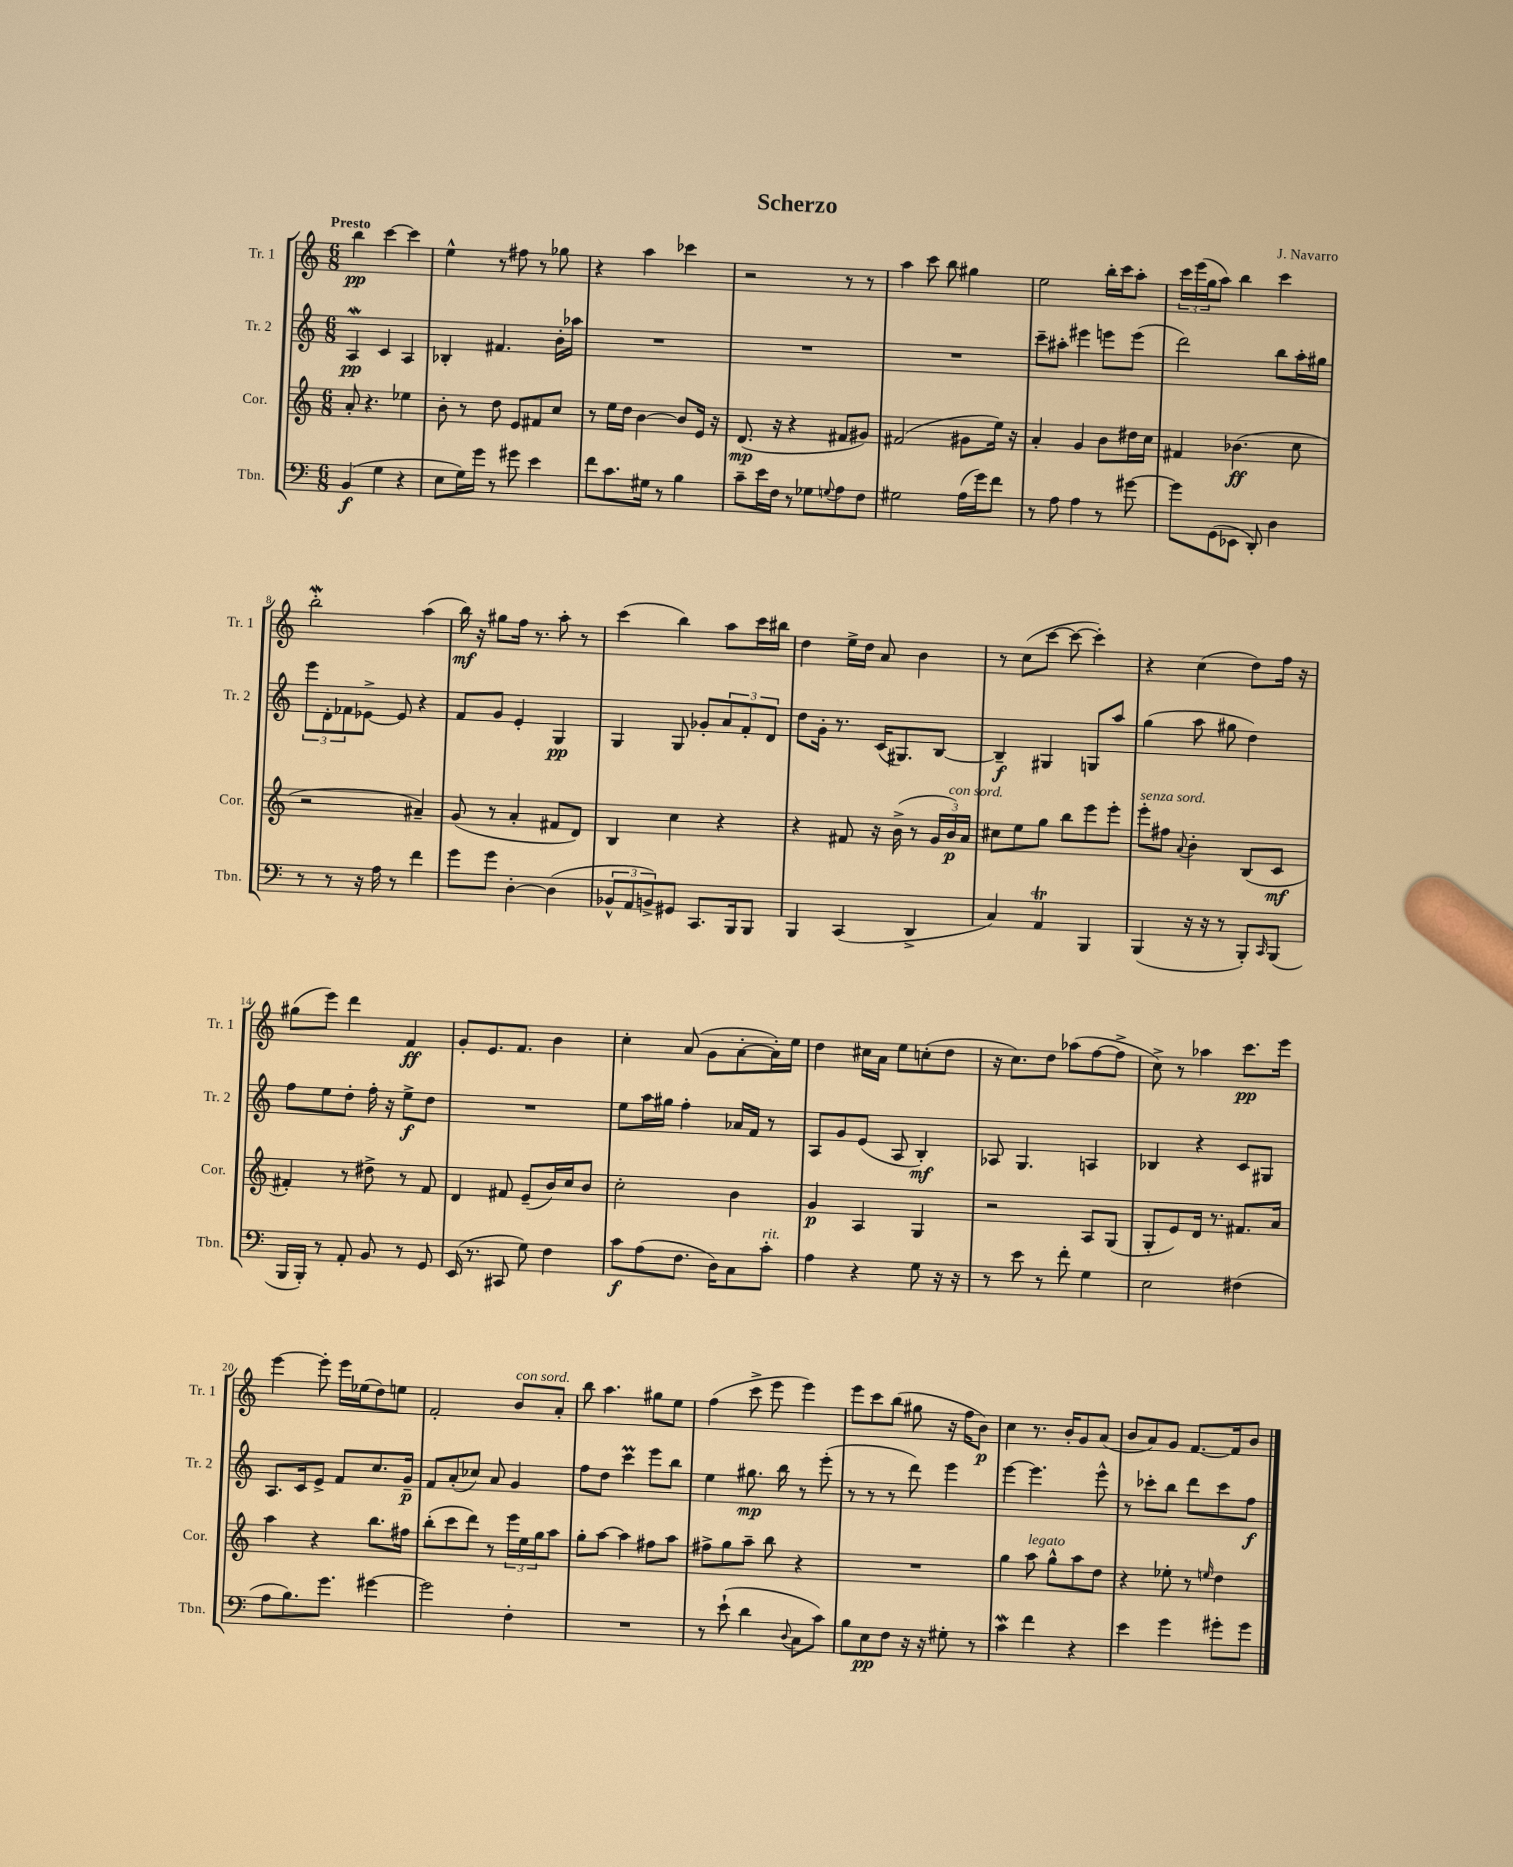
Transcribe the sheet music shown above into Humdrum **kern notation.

**kern	**dynam	**kern	**dynam	**kern	**dynam	**kern	**dynam
*part4	*part4	*part3	*part3	*part2	*part2	*part1	*part1
*staff4	*staff4	*staff3	*staff3	*staff2	*staff2	*staff1	*staff1
*I"Tbn.	*	*I"Cor.	*	*I"Tr. 2	*	*I"Tr. 1	*
*I'Tbn.	*	*I'Cor.	*	*I'Tr. 2	*	*I'Tr. 1	*
*clefF4	*	*clefG2	*	*clefG2	*	*clefG2	*
*k[]	*	*k[]	*	*k[]	*	*k[]	*
*M6/8	*	*M6/8	*	*M6/8	*	*M6/8	*
=1	=1	=1	=1	=1	=1	=1	=1
!	!	!	!	!	!	!LO:TX:a:B:t=Presto	!
(4BB/	f	8a'/	.	4AW/	pp	4bb\	pp
.	.	4.r	.	.	.	.	.
4G\	.	.	.	4c/	.	[4ccc\	.
4r	.	4ee-X\	.	4A/	.	4ccc\]	.
=2	=2	=2	=2	=2	=2	=2	=2
8E\L	.	8b'\	.	4B-X'/	.	4ee^^\	.
16G\L)	.	8r	.	.	.	.	.
16g\JJ	.	.	.	.	.	.	.
8r	.	8dd\	.	4.f#X/	.	8r	.
8g#X\	.	8e/L	.	.	.	8ff#X\	.
4e\	.	8f#X/	.	.	.	8r	.
.	.	8cc/J	.	16b'\LL	.	8gg-X\	.
.	.	.	.	16aa-X\JJ	.	.	.
=3	=3	=3	=3	=3	=3	=3	=3
8f\L	.	8r	.	2.r	.	4r	.
8.c\	.	16ee\LL	.	.	.	.	.
.	.	16dd\JJ	.	.	.	.	.
.	.	[4b\	.	.	.	4aa\	.
16G#X\Jk	.	.	.	.	.	.	.
8r	.	.	.	.	.	.	.
4B\	.	8b/L]	.	.	.	4ccc-X\	.
.	.	16e/Jk	.	.	.	.	.
.	.	16r	.	.	.	.	.
=4	=4	=4	=4	=4	=4	=4	=4
8c~\L	.	(8.d/	mp	2.r	.	2r	.
16e\L	.	.	.	.	.	.	.
16F\JJ	.	16r	.	.	.	.	.
8r	.	4r	.	.	.	.	.
8G-X\L	.	.	.	.	.	.	.
8qqGn/	.	.	.	.	.	.	.
8A\	.	8f#X/L	.	.	.	8r	.
8F\J	.	8g#X/J)	.	.	.	8r	.
=5	=5	=5	=5	=5	=5	=5	=5
2G#X\	.	(2f#X/	.	2.r	.	4aa\	.
.	.	.	.	.	.	8ccc\	.
.	.	.	.	.	.	8bb\	.
(16A\LL	.	8g#X\L	.	.	.	4gg#X\	.
16g\J)	.	.	.	.	.	.	.
8f\J	.	16ee\Jk)	.	.	.	.	.
.	.	16r	.	.	.	.	.
=6	=6	=6	=6	=6	=6	=6	=6
8r	.	4a'/	.	8ccc~\L	.	2ee\	.
8A\	.	.	.	8aa#X'\J	.	.	.
4A\	.	4g/	.	4eee#X\	.	.	.
8r	.	8b\L	.	8eeen\L	.	16bb'\LL	.
.	.	.	.	.	.	16ccc\J	.
[8g#X\	.	16dd#X\L	.	(8eee\J	.	8aa'\J	.
.	.	16cc\JJ	.	.	.	.	.
=7	=7	=7	=7	=7	=7	=7	=7
8g#\L]	.	4f#X/	.	2ddd\)	.	24ccc\LL	.
.	.	.	.	.	.	(24eee\	.
.	.	.	.	.	.	24gg\J	.
(8GG\	.	.	.	.	.	8aa\J)	.
8EE-X\J	.	(4.b-X\	ff	.	.	4bb\	.
8DD'/)	.	.	.	.	.	.	.
4D\	.	.	.	8bb\L	.	4ccc\	.
.	.	8cc\	.	16aa'\L	.	.	.
.	.	.	.	16gg#X\JJ	.	.	.
!!LO:LB:g=z
=8	=8	=8	=8	=8	=8	=8	=8
8r	.	2r	.	12eee\L	.	2bbW'\	.
.	.	.	.	12d'\	.	.	.
8r	.	.	.	.	.	.	.
.	.	.	.	12f-X\	.	.	.
16r	.	.	.	[8e-X^\J	.	.	.
16A\	.	.	.	.	.	.	.
8r	.	.	.	8e-/]	.	.	.
4f\	.	4a#X~/)	.	4r	.	(4aa\	.
=9	=9	=9	=9	=9	=9	=9	=9
8g\L	.	(8g/	.	8f/L	.	16bb\)	mf
.	.	.	.	.	.	16r	.
8g\J	.	8r	.	8g/J	.	8gg#X\L	.
[4D'\	.	4a'/	.	4e'/	.	16ff\Jk	.
.	.	.	.	.	.	8.r	.
(4D\]	.	8f#X/L	.	4G/	pp	8aa'\	.
.	.	8d/J)	.	.	.	8r	.
=10	=10	=10	=10	=10	=10	=10	=10
12BB-X^^/L	.	4B/	.	4G/	.	(4ccc\	.
12AA/	.	.	.	.	.	.	.
12BBn^/)	.	.	.	.	.	.	.
8GG#X/J	.	4cc\	.	8G/	.	4bb\)	.
8.CC/L	.	.	.	8g-X'/L	.	.	.
.	.	4r	.	12a/	.	8aa\L	.
16BBB/k	.	.	.	.	.	.	.
.	.	.	.	12f'/	.	.	.
8BBB/J	.	.	.	.	.	16ccc\L	.
.	.	.	.	12d/J	.	.	.
.	.	.	.	.	.	16bb#X\JJ	.
=11	=11	=11	=11	=11	=11	=11	=11
4BBB/	.	4r	.	8dd\L	.	4dd\	.
.	.	.	.	16g'\Jk	.	.	.
.	.	.	.	8.r	.	.	.
(4CC/	.	8f#X/	.	.	.	16ee^\LL	.
.	.	.	.	.	.	16dd\JJ	.
.	.	16r	.	(16c/KL	.	8a/	.
.	.	(16b^\	.	8.G#X/)	.	.	.
4DD^/	.	8r	.	.	.	4b\	.
.	.	24g/LL	.	[8B/J	.	.	.
!	!	!LO:TX:a:i:t=con sord.	!	!	!	!	!
.	.	24b/)	p	.	.	.	.
.	.	24a/JJ	.	.	.	.	.
=12	=12	=12	=12	=12	=12	=12	=12
4C/)	.	8cc#X\L	.	4B~/]	f	8r	.
.	.	8ee\	.	.	.	(8cc\L	.
4AAT/	.	8gg\J	.	4G#X/	.	[8ccc\J	.
.	.	8bb\L	.	.	.	8ccc\_	.
4BBB/	.	8eee\	.	8Gn/L	.	4ccc'\])	.
.	.	8eee'\J	.	8aa/J	.	.	.
=13	=13	=13	=13	=13	=13	=13	=13
!	!	!LO:TX:a:i:t=senza sord.	!	!	!	!	!
(4BBB/	.	8eee'\L	.	(4gg\	.	4r	.
.	.	8ff#X\J	.	.	.	.	.
.	.	8qqa/	.	.	.	.	.
16r	.	4b'\	.	8aa\	.	(4cc\	.
16r	.	.	.	.	.	.	.
8r	.	.	.	8gg#X\	.	.	.
8BBB'/L)	.	(8B/L	.	4dd\)	.	8dd\L)	.
16qqCC/	.	.	.	.	.	.	.
(8BBB/J	.	8c/J	mf	.	.	16ff\Jk	.
.	.	.	.	.	.	16r	.
!!LO:LB:g=z
=14	=14	=14	=14	=14	=14	=14	=14
16BBB/LL	.	4f#X'/)	.	8ff\L	.	(8gg#X\L	.
16BBB'/JJ)	.	.	.	.	.	.	.
8r	.	.	.	8ee\	.	8eee\J)	.
8AA'/	.	8r	.	8dd'\J	.	4ddd\	.
8BB/	.	8dd#X^\	.	16ff'\	.	.	.
.	.	.	.	16r	.	.	.
8r	.	8r	.	8ee^\L	f	4f/	ff
8GG/	.	8f#/	.	8dd\J	.	.	.
=15	=15	=15	=15	=15	=15	=15	=15
(16EE/	.	4d/	.	2.r	.	8g'/L	.
8.r	.	.	.	.	.	.	.
.	.	.	.	.	.	8.e/	.
8CC#X/	.	8f#X/	.	.	.	.	.
.	.	.	.	.	.	8.f/J	.
8G\)	.	(8e~/L	.	.	.	.	.
4F\	.	16b/L)	.	.	.	4b\	.
.	.	16cc/J	.	.	.	.	.
.	.	8b/J	.	.	.	.	.
=16	=16	=16	=16	=16	=16	=16	=16
8c\L	f	2cc'\	.	8ee\L	.	4cc'\	.
(8A\	.	.	.	16aa\L	.	.	.
.	.	.	.	16gg#X\JJ	.	.	.
8.F\J	.	.	.	4ff'\	.	(8a/	.
.	.	.	.	.	.	8g\L	.
16D\KL)	.	.	.	.	.	.	.
8C\	.	4b\	.	16a-X/LL	.	[8a'\	.
.	.	.	.	16f/JJ	.	.	.
!LO:TX:a:i:t=rit.	!	!	!	!	!	!	!
8c'\J	.	.	.	8r	.	16a'\L])	.
.	.	.	.	.	.	16ee\JJ	.
=17	=17	=17	=17	=17	=17	=17	=17
4A\	.	4g/	p	8A/L	.	4dd\	.
.	.	.	.	8g/	.	.	.
4r	.	4A/	.	(8e/J	.	16cc#X\LL	.
.	.	.	.	.	.	16a\JJ	.
.	.	.	.	8A/	.	8ee\L	.
8G\	.	4G/	.	4B'/)	mf	(8ccn'\	.
16r	.	.	.	.	.	8dd\J	.
16r	.	.	.	.	.	.	.
=18	=18	=18	=18	=18	=18	=18	=18
8r	.	2r	.	8A-X/	.	16r	.
.	.	.	.	.	.	8.cc\L)	.
8e\	.	.	.	4.G/	.	.	.
8r	.	.	.	.	.	8dd\J	.
8f'\	.	.	.	.	.	(8aa-X\L	.
4G\	.	8A/L	.	4An/	.	[8ff\	.
.	.	(8G/J	.	.	.	8ff^\J]	.
=19	=19	=19	=19	=19	=19	=19	=19
2E\	.	8G'/L	.	4B-X/	.	8cc^\)	.
.	.	8e/)	.	.	.	8r	.
.	.	16d/Jk	.	4r	.	4aa-X\	.
.	.	8.r	.	.	.	.	.
(4F#X\	.	8.f#X/L	.	8c/L	.	8.ccc\L	pp
.	.	.	.	8G#X/J	.	.	.
.	.	16a/Jk	.	.	.	16eee\Jk	.
!!LO:LB:g=z
=20	=20	=20	=20	=20	=20	=20	=20
8A\L	.	4aa\	.	8.A/L	.	[4eee\	.
8.B\)	.	.	.	.	.	.	.
.	.	.	.	16c/k	.	.	.
.	.	4r	.	8e^/J	.	8eee'\]	.
8.g\J	.	.	.	.	.	.	.
.	.	.	.	8f/L	.	16eee\LL	.
.	.	.	.	.	.	(16ee-X\J	.
[4g#X\	.	8.bb\L	.	8.cc/	.	8dd\)	.
.	.	.	.	.	.	8een\J	.
.	.	16ff#X\Jk	.	16g~/Jk	p	.	.
=21	=21	=21	=21	=21	=21	=21	=21
2g#\]	.	(8bb'\L	.	8f/L	.	2f'/	.
.	.	8ccc\	.	(8a'/	.	.	.
.	.	8ddd\J)	.	8cc-X/J)	.	.	.
.	.	8r	.	8a/	.	.	.
!	!	!	!	!	!	!LO:TX:a:i:t=con sord.	!
4F'\	.	24eee\LL	.	4g/	.	8b/L	.
.	.	24ee\	.	.	.	.	.
.	.	24gg\J	.	.	.	.	.
.	.	8aa\J	.	.	.	8a'/J	.
=22	=22	=22	=22	=22	=22	=22	=22
2.r	.	8gg'\L	.	8ff\L	.	8bb\	.
.	.	[8aa\J	.	8dd\J	.	4.aa\	.
.	.	4aa\]	.	4cccM\	.	.	.
.	.	8ff#X\L	.	8eee\L	.	8gg#X\L	.
.	.	8aa\J	.	8bb\J	.	8ee\J	.
=23	=23	=23	=23	=23	=23	=23	=23
8r	.	8ff#X^\L	.	4ee\	.	(4ff\	.
(8e`\	.	8gg\	.	.	.	.	.
4d\	.	8aa~\J	.	8.gg#X\	mp	8ccc^\	.
.	.	8bb\	.	.	.	8eee\	.
.	.	.	.	16bb\	.	.	.
8qqD/	.	.	.	.	.	.	.
8C\L	.	4r	.	8r	.	4eee\)	.
8c\J)	.	.	.	(8eee'\	.	.	.
=24	=24	=24	=24	=24	=24	=24	=24
8B\L	.	2.r	.	8r	.	8eee\L	.
8E\	pp	.	.	8r	.	8ccc\	.
8F\J	.	.	.	8r	.	(8bb\J	.
16r	.	.	.	8ddd\)	.	8gg#X\	.
16r	.	.	.	.	.	.	.
8G#X'\	.	.	.	4eee\	.	16r	.
.	.	.	.	.	.	16ff\KL	.
8r	.	.	.	.	.	8b\J)	p
=25	=25	=25	=25	=25	=25	=25	=25
4cw\	.	4gg\	.	[4eee\	.	4cc\	.
!	!	!LO:TX:a:i:t=legato	!	!	!	!	!
4f\	.	8aa\	.	4.eee\]	.	8.r	.
.	.	8gg^^\L	.	.	.	.	.
.	.	.	.	.	.	16b'/KL	.
4r	.	8aa\	.	.	.	8g/	.
.	.	8dd\J	.	8eee^^\	.	(8a/J	.
=26	=26	=26	=26	=26	=26	=26	=26
4e\	.	4r	.	8r	.	8b/L	.
.	.	.	.	8ccc-X'\L	.	8a/)	.
4g\	.	8ee-X'\	.	8bb\J	.	8g/J	.
.	.	8r	.	8ddd\L	.	[8.f/L	.
.	.	16qqeen/	.	.	.	.	.
8g#X'\L	.	4dd\	.	8ccc-\	.	.	.
.	.	.	.	.	.	16f/k]	.
8g#\J	.	.	.	8ff\J	f	8b/J	.
==	==	==	==	==	==	==	==
*-	*-	*-	*-	*-	*-	*-	*-
